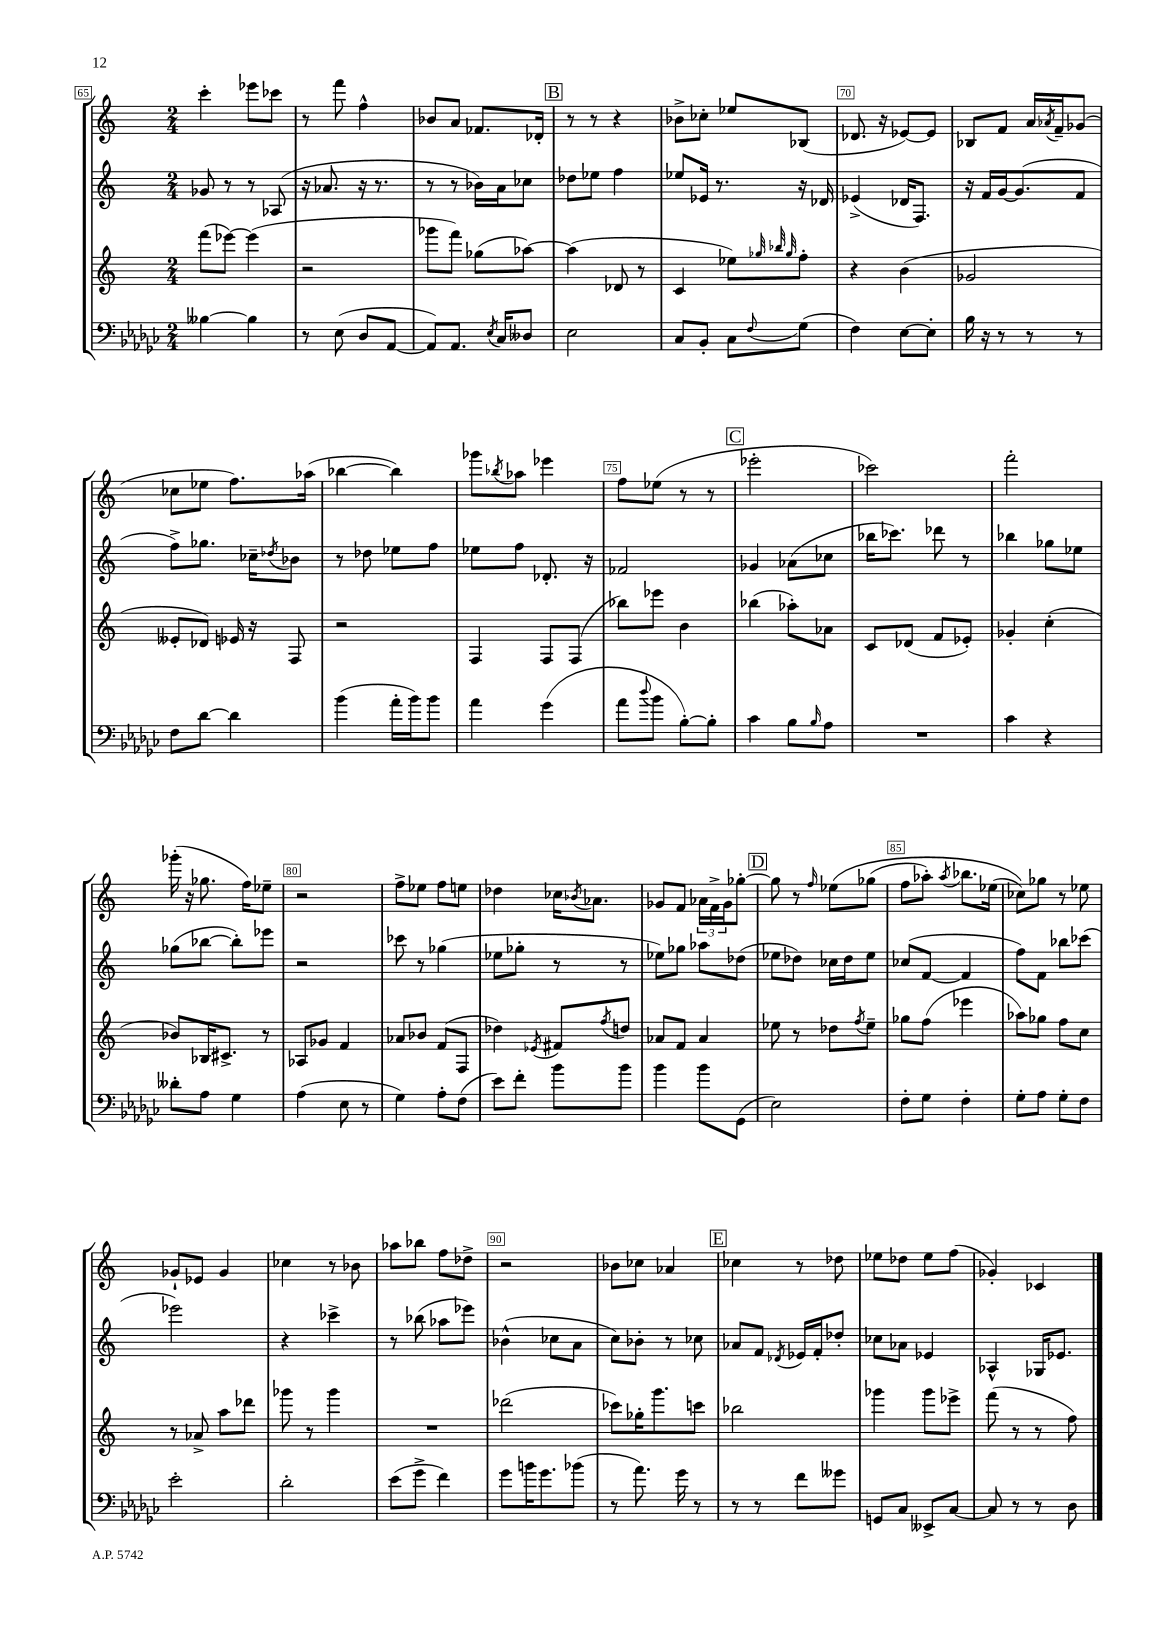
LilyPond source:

<<
\new StaffGroup <<
\new Staff = "s0" {
    \clef treble \key c \major \numericTimeSignature \time 2/4
    c'''4-. ees'''8 ces'''8 |
    r8 f'''8 f''4-^ |
    bes'8 a'8 fes'8. des'16-. |
    \mark \markup { \box "B" } r8 r8 r4 |
    bes'8-> ces''8-. ees''8 bes8( |
    des'8. r16 ees'8~) ees'8 |
    bes8 f'8 a'16 \acciaccatura { aes'8 } f'16-- ges'8( |
    ces''8 ees''8 f''8.) aes''16( |
    bes''4~ bes''4) |
    ges'''8 \acciaccatura { bes''8 } aes''8 ees'''4 |
    f''8 ees''8( r8 r8 |
    \mark \markup { \box "C" } ees'''2-. |
    ces'''2) |
    f'''2-. |
    ges'''16-.( r16 ges''8. f''16) ees''8-- |
    r2 |
    f''8-> ees''8 f''8 e''8 |
    des''4 ces''16 \acciaccatura { bes'8 } aes'8. |
    ges'8 f'8 \tuplet 3/2 { aes'16 f'16-> ges'16 } ges''8~-. |
    \mark \markup { \box "D" } ges''8 r8 \grace { f''16 } ees''8\( ges''8( |
    f''8 aes''8-.) \acciaccatura { aes''8 } bes''8. ees''16( |
    ces''8)\) ges''8 r8 ees''8 |
    ges'8-! ees'8 ges'4 |
    ces''4 r8 bes'8 |
    aes''8 bes''8 f''8 des''8-> |
    r2 |
    bes'8 ces''8 aes'4 |
    \mark \markup { \box "E" } ces''4 r8 des''8 |
    ees''8 des''8 ees''8 f''8( |
    ges'4-.) ces'4 \bar "|." |
}
\new Staff = "s1" {
    \clef treble \key c \major \numericTimeSignature \time 2/4
    ges'8 r8 r8 aes8( |
    r16 aes'8. r16 r8. |
    r8 r8 bes'16) a'16 ces''8 |
    \mark \markup { \box "B" } des''8 ees''8 f''4 |
    ees''8 ees'16 r8. r16 des'16 |
    ees'4->( des'16 f8.) |
    r16 f'16 g'16~ g'8.( f'8 |
    f''8->) ges''8. ces''16-- \acciaccatura { des''8 } bes'8 |
    r8 des''8 ees''8 f''8 |
    ees''8 f''8 des'8.-. r16 |
    fes'2 |
    \mark \markup { \box "C" } ges'4 aes'8( ces''8 |
    bes''16 ces'''8.) des'''8 r8 |
    bes''4 ges''8 ees''8 |
    ges''8( bes''8~ bes''8-.) ees'''8 |
    r2 |
    ces'''8 r8 ges''4( |
    ees''8 ges''8-. r8 r8 |
    ees''8) ges''8 aes''8 des''8( |
    \mark \markup { \box "D" } ees''8 des''8) ces''16 des''16 ees''8 |
    ces''8( f'8~ f'4 |
    f''8) f'8 bes''8 ces'''8( |
    ees'''2) |
    r4 ces'''4-> |
    r8 bes''8( aes''8 ees'''8) |
    bes'4-^( ces''8 a'8 |
    c''8) bes'8-. r8 ces''8 |
    \mark \markup { \box "E" } aes'8 f'8 \acciaccatura { des'8 } ees'16 f'16-. des''8-. |
    ces''8 aes'8 ees'4 |
    aes4-^ ges16 ees'8. \bar "|." |
}
\new Staff = "s2" {
    \clef treble \key c \major \numericTimeSignature \time 2/4
    f'''8( ees'''8~) ees'''4( |
    r2 |
    ges'''8 f'''8) ges''8( aes''8~) |
    \mark \markup { \box "B" } aes''4( des'8 r8 |
    c'4 ees''8) \grace { ges''32 bes''32 ges''32 } f''8-. |
    r4 b'4( |
    ges'2 |
    eeses'8-. des'8) ees'16 r16 f8 |
    r2 |
    f4 f8 f8( |
    bes''8) ees'''8 b'4 |
    \mark \markup { \box "C" } bes''4( aes''8-.) aes'8 |
    c'8 des'8( f'8 ees'8-.) |
    ges'4-. c''4-.( |
    bes'8) bes16 cis'8.-> r8 |
    aes8 ges'8 f'4 |
    aes'8 bes'8 f'8( f8 |
    des''4) \acciaccatura { ees'8 } fis'8 \acciaccatura { f''8 } d''8 |
    aes'8 f'8 aes'4 |
    \mark \markup { \box "D" } ees''8 r8 des''8 \acciaccatura { f''8 } ees''8-- |
    ges''8 f''8( ees'''4 |
    aes''8) ges''8 f''8 c''8 |
    r8 aes'8-> a''8 des'''8 |
    ges'''8 r8 ges'''4 |
    R2 |
    des'''2( |
    ces'''8) ges''16-. g'''8. c'''8 |
    \mark \markup { \box "E" } bes''2 |
    ges'''4 ges'''8 ees'''8-> |
    f'''8( r8 r8 f''8) \bar "|." |
}
\new Staff = "s3" {
    \clef bass \key ges \major \numericTimeSignature \time 2/4
    beses4~ beses4 |
    r8 ees8( des8 aes,8~ |
    aes,8) aes,8. \acciaccatura { ees8 } ces16 deses8 |
    \mark \markup { \box "B" } ees2 |
    ces8 bes,8-. ces8 \appoggiatura { f8 } ges8( |
    f4) ees8~ ees8-. |
    bes16 r16 r8 r8 r8 |
    f8 des'8~ des'4 |
    bes'4( aes'16-. bes'16) bes'8 |
    aes'4 ges'4( |
    aes'8 \appoggiatura { des''8 } bes'8 bes8~-.) bes8-. |
    \mark \markup { \box "C" } ces'4 bes8 \grace { bes16 } aes8 |
    R2 |
    ces'4 r4 |
    deses'8-. aes8 ges4 |
    aes4( ees8 r8 |
    ges4) aes8-. f8( |
    ees'8) f'8-. bes'8 bes'8 |
    bes'4 bes'8 ges,8( |
    \mark \markup { \box "D" } ees2) |
    f8-. ges8 f4-. |
    ges8-. aes8 ges8-. f8 |
    ees'2-. |
    des'2-. |
    ees'8( ges'8-> f'4) |
    ges'8 b'16 ges'8. bes'8( |
    r8 aes'8.) ges'16 r8 |
    \mark \markup { \box "E" } r8 r8 f'8 geses'8 |
    g,8 ces8 eeses,8-> ces8~ |
    ces8 r8 r8 des8 \bar "|." |
}
>>
>>
\layout { \context { \Score currentBarNumber = #65 \override BarNumber.break-visibility = ##(#f #t #t) barNumberVisibility = #(every-nth-bar-number-visible 5) \override BarNumber.stencil = #(make-stencil-boxer 0.1 0.3 ly:text-interface::print) } }
